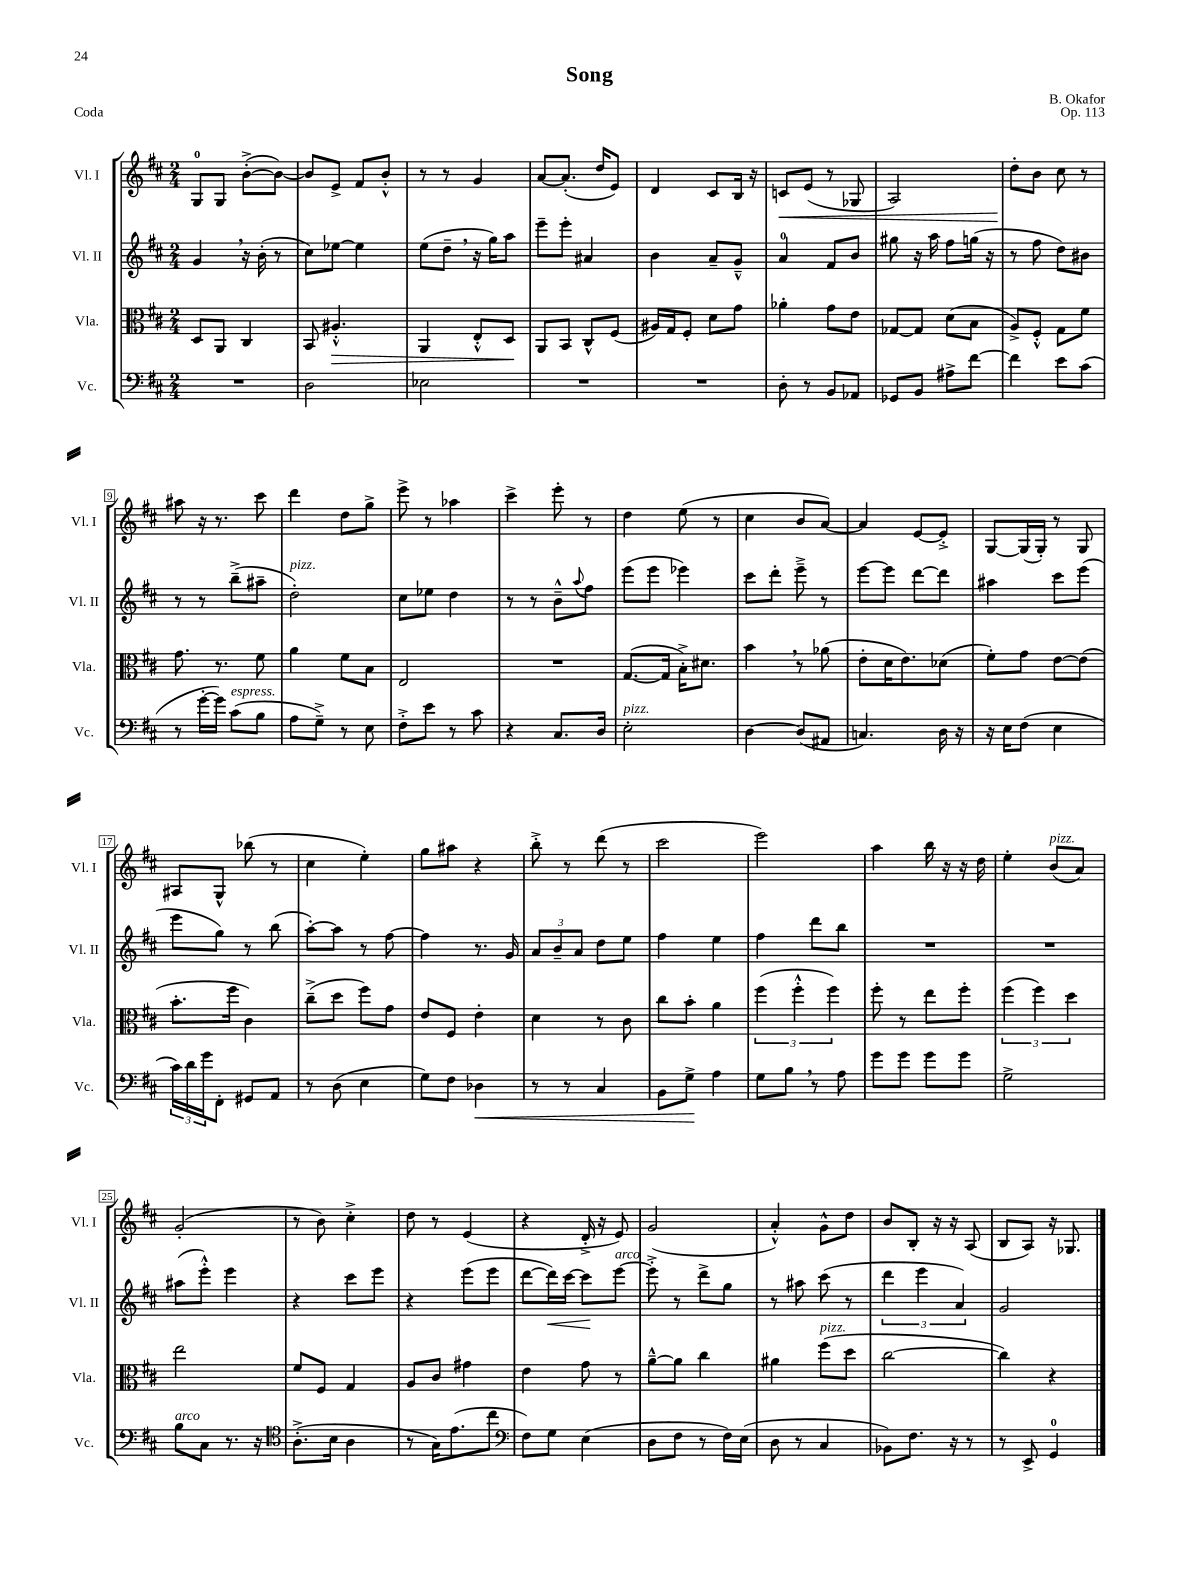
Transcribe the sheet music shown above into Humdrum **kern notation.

**kern	**kern	**kern	**kern
*staff4	*staff3	*staff2	*staff1
*clefF4	*clefC3	*clefG2	*clefG2
*k[f#c#]	*k[f#c#]	*k[f#c#]	*k[f#c#]
*M2/4	*M2/4	*M2/4	*M2/4
2r	8D	4g	8G
.	8AA	.	8G
.	4C#	16r	([8b'^
.	.	(16b'	.
.	.	8r	8b_)
=	=	=	=
2D	8BB	8cc#)	8b]
.	4.A#'^^	[8ee-	8e^
.	.	4ee-]	8f#
.	.	.	8b'^^
=	=	=	=
2E-	4AA	(8ee	8r
.	.	8dd~	8r
.	8E'^^	16r	4g
.	.	16gg)	.
.	8D	8aa	.
=	=	=	=
2r	8AA	8eee~	[8a
.	8BB	8eee'	(8.a']
.	8C#^^	4a#	.
.	.	.	16dd
.	(8F#	.	8e)
=	=	=	=
2r	16A#)	4b	4d
.	16G	.	.
.	8F#'	.	.
.	8d	8a~	8c#
.	8g	8g~^^	16B
.	.	.	16r
=	=	=	=
8D'	4a-'	4a	8c
8r	.	.	(8e
8BB	8g	8f#	8r
8AA-	8e	8b	8G-
=	=	=	=
8GG-	[8G-	8gg#	2A)
8BB	8G-]	16r	.
.	.	16aa	.
8A#^	(8d	8ff#	.
[8f#	8B	(16gg	.
.	.	16r	.
=	=	=	=
4f#]	8A^)	8r	8dd'
.	8F#'^^	8ff#	8b
8e	8G	8dd)	8cc#
(8c#	8f#	8b#	8r
=	=	=	=
8r	8.g	8r	8aa#
[16g'	.	8r	16r
16g])	8.r	.	8.r
(8c#	.	(8bb~^	.
8B	8f#	8aa#~	8ccc#
=	=	=	=
8A	4a	2dd')	4ddd
8G~^)	.	.	.
8r	8f#	.	8dd
8E	8B	.	8gg^
=	=	=	=
8F#'^	2E	8cc#	8eee^
8e	.	8ee-	8r
8r	.	4dd	4aa-
8c#	.	.	.
=	=	=	=
4r	2r	8r	4ccc#^
.	.	8r	.
8.C#	.	8b~^^	8eee'
.	.	8qqaa	.
.	.	8ff#	8r
16D	.	.	.
=	=	=	=
2E'	([8.G	(8eee	4dd
.	.	8eee	.
.	16G]	.	.
.	16B'^)	4eee-)	(8ee
.	8.d#	.	.
.	.	.	8r
=	=	=	=
[4D	4b	8ccc#	4cc#
.	.	8ddd'	.
(8D]	8r	8eee~^	8b
8AA#	(8a-	8r	[8a)
=	=	=	=
4.C)	8e'	[8eee	4a]
.	16d	8eee]	.
.	8.e)	.	.
.	.	[8ddd	[8e
16D	(8d-	8ddd]	8e'^]
16r	.	.	.
=	=	=	=
16r	8f#')	4aa#	[8G
16E	.	.	.
(8F#	8g	.	(16G]
.	.	.	16G')
4E	[8e	8ccc#	8r
.	(8e]	(8eee	8G
=	=	=	=
24c#)	8.b'	8eee	8A#
24d	.	.	.
24g	.	.	.
8FF#'	.	8gg)	8G^^
.	16ff#	.	.
8GG#	4c#)	8r	(8bb-
8AA	.	(8bb	8r
=	=	=	=
8r	(8cc#~^	[8aa')	4cc#
(8D	8dd	8aa]	.
4E	8ff#)	8r	4ee')
.	8g	[8ff#	.
=	=	=	=
8G)	8e	4ff#]	8gg
8F#	8F#	.	8aa#
4D-	4e'	8.r	4r
.	.	16g	.
=	=	=	=
8r	4d	12a	8bb'^
.	.	12b~	.
8r	.	.	8r
.	.	12a	.
4C#	8r	8dd	(8ddd
.	8c#	8ee	8r
=	=	=	=
8BB	8cc#	4ff#	2ccc#
8G^	8b'	.	.
4A	4a	4ee	.
=	=	=	=
8G	(6ff#	4ff#	2eee)
8B	.	.	.
.	6ff#'^^	.	.
8r	.	8ddd	.
.	6ff#)	.	.
8A	.	8bb	.
=	=	=	=
8g	8ff#'	2r	4aa
8g	8r	.	.
8g	8ee	.	16bb
.	.	.	16r
8g	8ff#'	.	16r
.	.	.	16dd
=	=	=	=
2G^	(6ff#	2r	4ee'
.	6ff#)	.	.
.	.	.	(8b
.	6dd	.	.
.	.	.	8a)
=	=	=	=
8B	2ee	(8aa#	(2g'
8C#	.	8eee'^^)	.
8.r	.	4eee	.
16r	.	.	.
=	=	=	=
*clefC4	*	*	*
(8.A'^	8f#	4r	8r
.	8F#	.	8b)
16B	.	.	.
4A	4G	8ccc#	4cc#'^
.	.	8eee	.
=	=	=	=
8r	8A	4r	8dd
16G)	8c#	.	8r
(8.e	.	.	.
.	4g#	(8eee	(4e
8cc#	.	8eee	.
=	=	=	=
*clefF4	*	*	*
8F#)	4e	[8ddd	4r
8G	.	16ddd])	.
.	.	[16ccc#	.
(4E	8g	8ccc#]	16d'^
.	.	.	16r
.	8r	[8eee	8e)
=	=	=	=
8D	[8a~^^	8eee'^]	(2g
8F#	8a]	8r	.
8r	4cc#	8ddd^	.
16F#)	.	8gg	.
(16E	.	.	.
=	=	=	=
8D	4a#	8r	4a'^^)
8r	.	8aa#	.
4C#	(8ff#	(8ccc#	8g^^
.	8dd	8r	8dd
=	=	=	=
8BB-)	[2cc#	6ddd	8b
8.F#	.	.	8B'
.	.	6eee	.
.	.	.	16r
16r	.	.	16r
.	.	6a)	.
8r	.	.	(8A
=	=	=	=
8r	4cc#])	2g	8B
8EE^	.	.	8A)
4GG	4r	.	16r
.	.	.	8.G-
==	==	==	==
*-	*-	*-	*-
